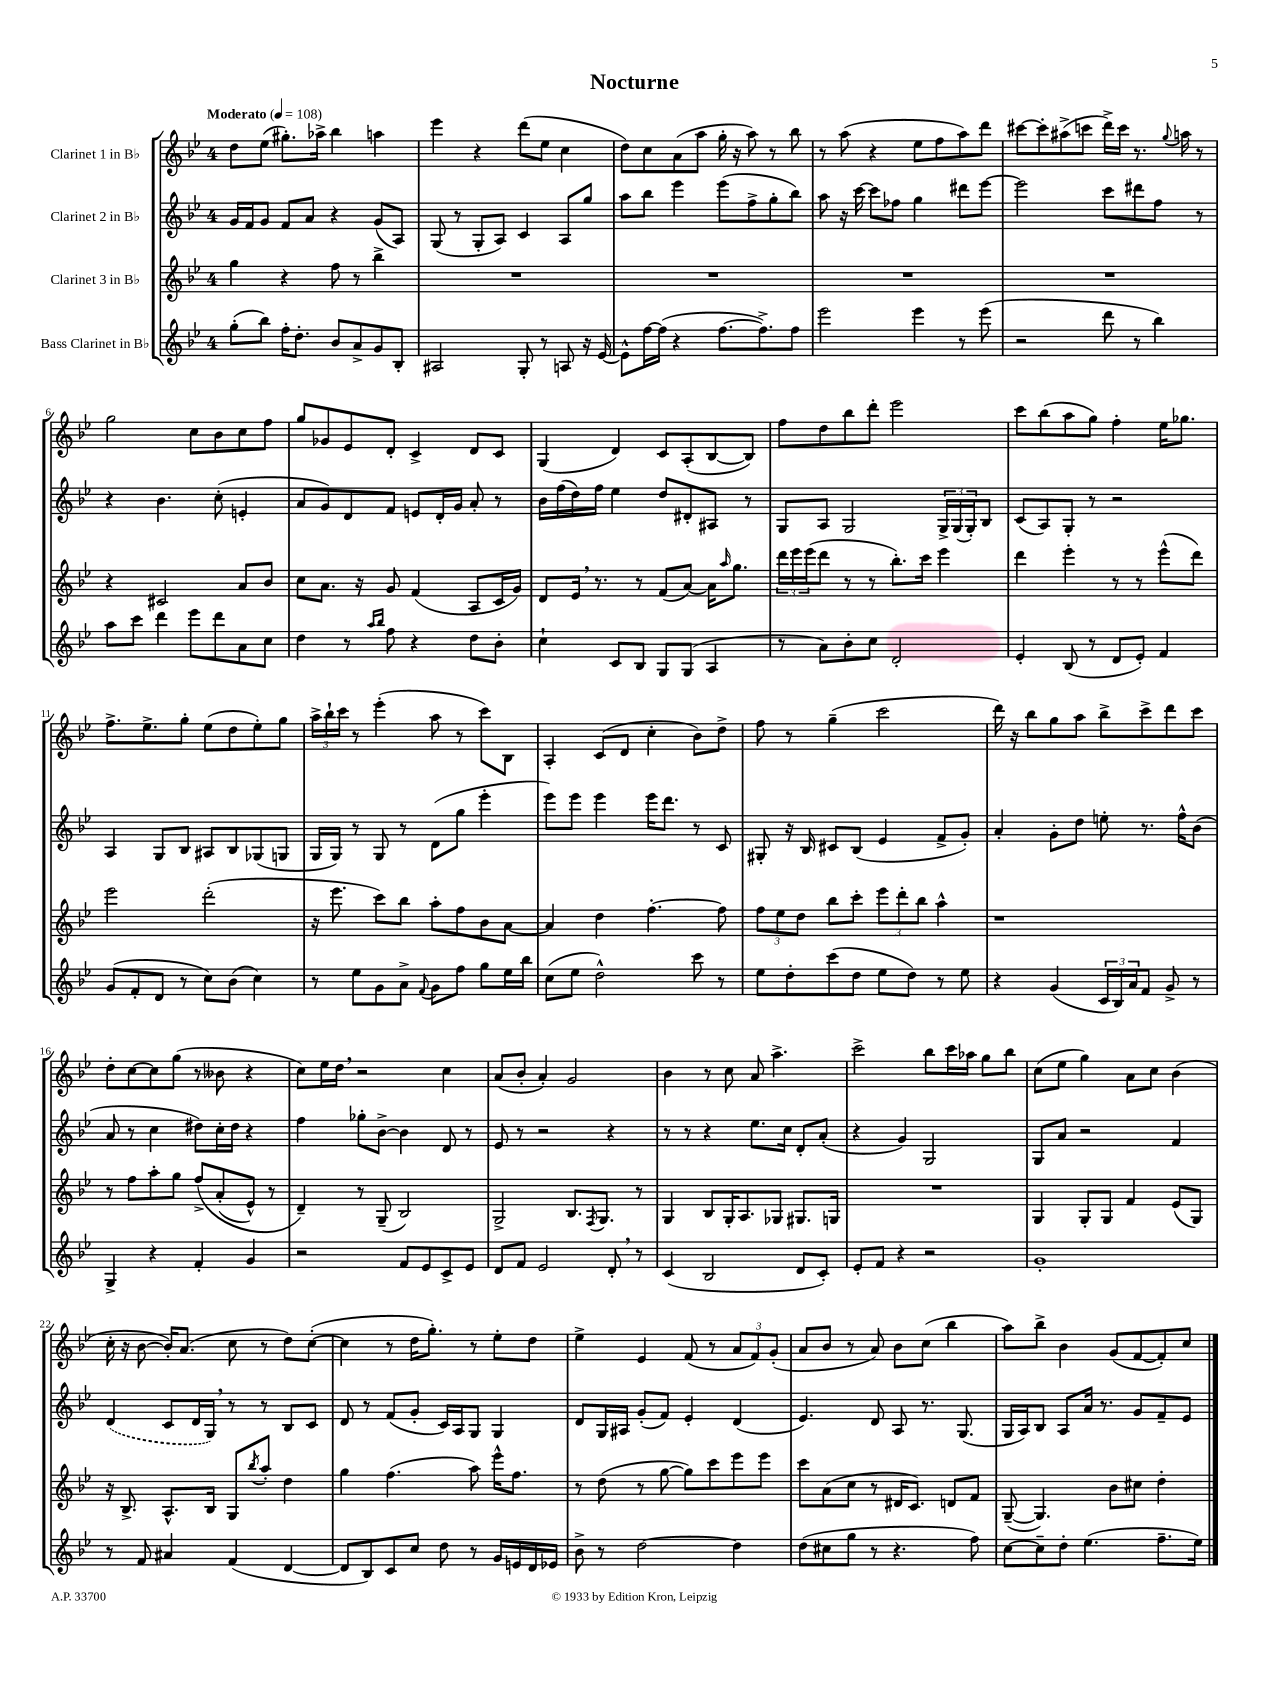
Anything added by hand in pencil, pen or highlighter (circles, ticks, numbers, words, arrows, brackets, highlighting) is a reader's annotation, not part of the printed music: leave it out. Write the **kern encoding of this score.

**kern	**kern	**kern	**kern
*staff4	*staff3	*staff2	*staff1
*clefG2	*clefG2	*clefG2	*clefG2
*k[b-e-]	*k[b-e-]	*k[b-e-]	*k[b-e-]
*M4/4	*M4/4	*M4/4	*M4/4
*MM108	*MM108	*MM108	*MM108
(8gg'	4gg	16g	8dd
.	.	16f	.
8bb-)	.	8g	(8ee-
16ff'	4r	8f	8.gg#')
8.dd'	.	.	.
.	.	8a	.
.	.	.	16aa-^
8b-	8ff	4r	4bb-
8a^	8r	.	.
8g	4bb-^	(8g	4aa
8B-'	.	8A)	.
=	=	=	=
2A#	1r	(8G	4eee-
.	.	8r	.
.	.	8G'	4r
.	.	8A)	.
8G'	.	4c	(8ddd
8r	.	.	8ee-
8A	.	8A	4cc
16r	.	8gg	.
[16e-	.	.	.
=	=	=	=
8e-^^]	1r	8aa	8dd)
[16ff	.	8bb-	8cc
(16ff]	.	.	.
4r	.	4eee-	(8a
.	.	.	8aa
[8.ff	.	(8eee-	16gg'
.	.	.	16r
.	.	8ff^	8aa)
8.ff^])	.	.	.
.	.	8gg'	8r
8ff	.	8bb-)	8bb-
=	=	=	=
2eee-	1r	8aa	8r
.	.	16r	(8aa
.	.	[16ccc	.
.	.	8ccc]	4r
.	.	8ff-	.
4eee-	.	4gg	8ee-
.	.	.	8ff
8r	.	8ddd#	8aa)
(8eee-	.	[8eee-	8ddd
=	=	=	=
2r	1r	2eee-]	[8ccc#
.	.	.	8ccc#']
.	.	.	(8aa#^
.	.	.	8ccc
8ddd	.	8ccc	16ddd^)
.	.	.	16ccc
8r	.	8ddd#	8.r
4bb-)	.	8ff	.
.	.	.	8qqgg
.	.	.	16aa
.	.	8r	8r
=	=	=	=
8aa	4r	4r	2gg
8ccc	.	.	.
4ddd	2c#	4.b-	.
8eee-	.	.	8cc
8ddd	.	(8cc'	8b-
8a	8a	4e'	8cc
8cc	8b-	.	8ff
=	=	=	=
4dd	8cc	8a	8gg
.	8.a	8g)	8g-
8r	.	8d	8e-
.	16r	.	.
16qqaa	.	.	.
16qqbb-	.	.	.
8ff	8g	8f	8d'
4r	(4f	8e	4c^
.	.	16d'	.
.	.	16g	.
8dd	8A	8a'	8d
8b-'	16c	8r	8c
.	16g)	.	.
=	=	=	=
4cc`	8d	16b-	(4G
.	.	(16ff	.
.	16e-	16dd)	.
.	8.r	16ff	.
8c	.	4ee-	4d)
8B-	8r	.	.
8G	(8f	8dd	8c
(8G	[8a)	8d#'	(8A'
4A	16a]	8A#	[8B-
.	16qqaa	.	.
.	8.gg	.	.
.	.	8r	8B-])
=	=	=	=
8r	24ddd	8G	8ff
.	24eee-	.	.
.	(24eee-	.	.
8a)	8ddd	8A	8dd
8b-'	8r	2G	8bb-
8cc	8r	.	8ddd'
2d'	8.bb-')	.	2eee-
.	16ccc	.	.
.	4eee-	24G^	.
.	.	(24G	.
.	.	24G')	.
.	.	8B-	.
=	=	=	=
4e-'	4ddd	(8c	8ccc
.	.	8A)	(8bb-
(8B-	4eee-'	8G'	8aa
8r	.	8r	8gg)
8d	8r	2r	4ff'
8e-')	8r	.	.
4f	(8eee-^^	.	16ee-
.	.	.	8.gg-
.	8ddd)	.	.
=	=	=	=
(8g	2eee-	4A	8.ff^
8f'	.	.	.
.	.	.	8.ee-^
8d	.	8G	.
8r	.	8B-	8gg'
8cc)	(2ddd'	8A#	(8ee-
(8b-	.	8B-	8dd
4cc)	.	(8G-	8ee-')
.	.	8G	8gg
=	=	=	=
8r	16r	16G	24aa^
.	.	.	24bb-`
.	8.eee-	16G)	.
.	.	.	24ccc
8ee-	.	8r	8r
8g	8ccc)	8G	(4eee-'
8a^	8bb-	8r	.
8qqf	.	.	.
8g	8aa'	(8d	8aa
8ff	8ff	8gg	8r
8gg	8b-	4eee-'	8ccc)
16ee-	[8a	.	8B-
16bb-	.	.	.
=	=	=	=
(8cc	4a]	8eee-)	4A'
8ee-	.	8eee-	.
2dd^^)	4dd	4eee-	(8c
.	.	.	8d
.	[4.ff'	16eee-	4cc'
.	.	8.ddd	.
8ccc	.	8r	8b-)
8r	8ff]	8c	8dd^
=	=	=	=
8ee-	12ff	8G#'	8ff
.	12ee-	.	.
8dd'	.	16r	8r
.	12dd	.	.
.	.	16B-	.
(8ccc	8bb-	8c#	(4gg~
8dd	8ccc'	(8B-	.
8ee-	12eee-	4e-	2ccc
.	12ddd'	.	.
8dd)	.	.	.
.	12bb-	.	.
8r	4aa^^	8f^	.
8ee-	.	8g')	.
=	=	=	=
4r	1r	4a'	16ddd)
.	.	.	16r
.	.	.	8bb-
(4g	.	8g'	8gg
.	.	8dd	8aa
24c	.	8ee'	8bb-^
24B-)	.	.	.
24a	.	.	.
8f	.	8.r	8ccc^
8g^	.	.	8ddd
.	.	16ff^^	.
8r	.	(8b-	8ccc
=	=	=	=
4G^	8r	8a	8dd'
.	8ff	8r	[8cc
4r	8aa'	4cc	8cc]
.	8gg	.	(8gg
4f'	&(8ff^	8dd#)	8r
.	(8a'	16cc'	8b--
.	.	16dd#	.
4g	8e-^^)	4r	4r
.	8r	.	.
=	=	=	=
2r	4d~&)	4ff	8cc)
.	.	.	16ee-
.	.	.	16dd
.	8r	8gg-'	2r
.	(8G~	[8b-^	.
8f	2B-)	4b-]	.
8e-	.	.	.
8c^	.	8d	4cc
8e-	.	8r	.
=	=	=	=
8d	2G^	8e-	(8a
8f	.	8r	8b-'
2e-	.	2r	4a')
.	8.B-	.	2g
.	8qF	.	.
.	8.G	.	.
8d'	.	4r	.
8r	8r	.	.
=	=	=	=
(4c	4G	8r	4b-
.	.	8r	.
2B-	8B-	4r	8r
.	16G'	.	8cc
.	8.A	.	.
.	.	8.ee-	8a
.	8G-	.	4.aa^
.	.	16cc	.
8d	8.G#	8d'	.
8c')	.	(8a'	.
.	16G	.	.
=	=	=	=
8e-'	1r	4r	2ccc^
8f	.	.	.
4r	.	4g)	.
2r	.	2G	8bb-
.	.	.	16ccc
.	.	.	16aa-
.	.	.	8gg
.	.	.	8bb-
=	=	=	=
1g'	4G	8G	(8cc
.	.	8a	8ee-
.	8G'	2r	4gg)
.	8G	.	.
.	4f	.	8a
.	.	.	8cc
.	(8e-	4f	(4b-
.	8G)	.	.
=	=	=	=
8r	16r	(4d	16cc'
.	8.B-^	.	16r
8f	.	.	[8b-
4a#	8.A^^	8c	16b-'])
.	.	.	(8.a
.	.	16d	.
.	16B-	16G)	.
(4f	8G	8r	8cc
.	8qbb-	.	.
.	8aa'	8r	8r
[4d	4dd	8B-	8dd)
.	.	8c	([8cc'
=	=	=	=
8d]	4gg	8d	4cc]
8B-)	.	8r	.
8c	(4.ff	(8f	8r
8cc	.	8g'	16dd
.	.	.	8.gg')
8dd	.	16c)	.
.	.	16A	.
8r	8aa)	8G	8r
16g	16eee-^^	4G	8ee-'
16e	8.ff	.	.
16d	.	.	8dd
16e-	.	.	.
=	=	=	=
8b-^	8r	8d	4ee-^
8r	(8dd	16G	.
.	.	16A#	.
[2dd	8r	(8g'	4e-
.	[8gg	8f)	.
.	8gg])	4e-'	(8f
.	8ccc	.	8r
4dd]	8eee-	(4d	12a
.	.	.	12f)
.	8eee-	.	.
.	.	.	(12g'
=	=	=	=
(8dd	8ccc	4.e-)	8a
8cc#	(8a	.	8b-
8gg	8cc	.	8r
8r	8r	8d	8a)
4.r	16d#	8A	8b-
.	8.c)	.	.
.	.	8.r	(8cc
.	8d	.	4bb-
.	.	(8.G	.
8ff)	8f	.	.
=	=	=	=
[8cc	([8G~	16G	8aa)
.	.	16A)	.
8cc~]	4.G])	8B-	8bb-^
8dd'	.	8A	4b-
(4.ee-	.	16a	.
.	.	8.r	.
.	8b-	.	(8g
.	8cc#	8g	[8f
8.ff~	4dd'	8f~	8f'])
.	.	8e-	8cc
16ee-)	.	.	.
==	==	==	==
*-	*-	*-	*-
